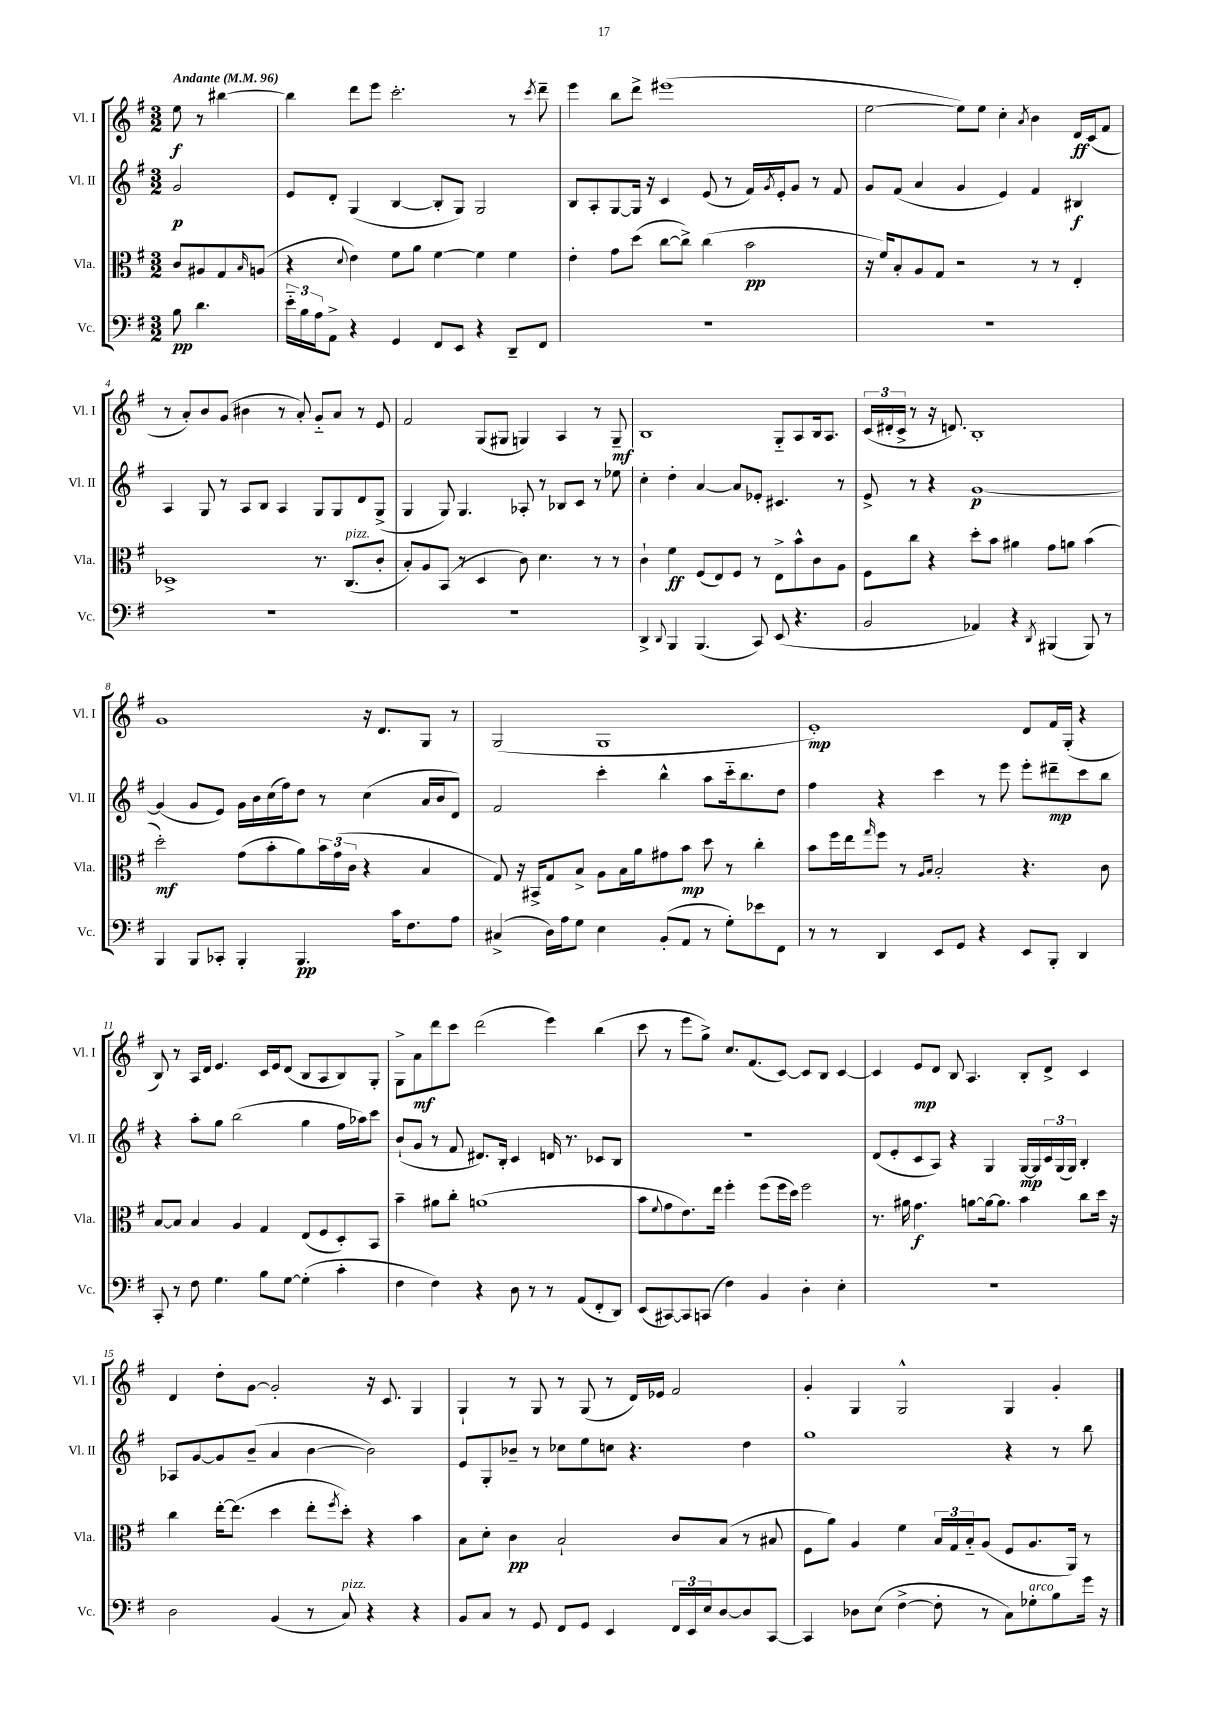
<<
\new StaffGroup <<
\new Staff = "s0" \with { instrumentName = "Vl. I" shortInstrumentName = "Vl. I" } {
    \clef treble \key g \major \numericTimeSignature \time 3/2 \partial 2 \tempo "Andante" 4 = 96
    e''8\f r8 bis''4~ |
    bis''4 d'''8 e'''8 c'''2.-. r8 \acciaccatura { c'''8 } d'''8-- |
    e'''4 b''8 d'''8-> eis'''1( |
    e''2~ e''8) e''8 c''4-. \acciaccatura { a'8 } b'4 d'16\ff c'16( fis'8 |
    r8 a'8-.) b'8 g'8( bis'4 r8 a'8-.) g'8-_ a'8 r8 e'8 |
    fis'2 g8( gis8 g4) a4 r8 g8--\mf |
    b1 g8-_ a8 b16 a8. |
    \tuplet 3/2 { c'16( dis'16-. c'16-> } r8 r16 d'8.) b1-. |
    g'1 r16 d'8. g8 r8 |
    g2( g1 |
    e'1-.\mp) d'8 fis'16 g16-.( r4 |
    b8) r8 a16 d'16 e'4. c'16 e'16 d'8( b8 a8 b8) g8-. |
    g8-> a'8\mf d'''8 c'''8 d'''2( e'''4) b''4( |
    c'''8 r8 e'''8 g''8->) c''8. fis'8.( c'8~) c'8 b8 c'4~ |
    c'4 e'8\mp d'8 b8 a4. b8-. d'8-> c'4 |
    d'4 d''8-. g'8~ g'2-. r16 c'8. g4 |
    g4-! r8 g8 r8 g8( r8 d'16) ees'16 fis'2 |
    g'4-. g4 g2-^ g4 g'4-. \bar "|." |
}
\new Staff = "s1" \with { instrumentName = "Vl. II" shortInstrumentName = "Vl. II" } {
    \clef treble \key g \major \numericTimeSignature \time 3/2 \partial 2
    g'2\p |
    e'8 d'8-. g4( b4~ b8-. g8) g2 |
    b8 a8-. g8~ g16 r16 c'4 e'8( r8 fis'16) \acciaccatura { g'8 } e'16-. g'8 r8 fis'8 |
    g'8 fis'8( a'4 g'4 e'4) fis'4 bis4\f |
    a4 g8 r8 a8 b8 a4 g8 g8 d'8 g8->( |
    g4 g8) g4. aes8-. r8 bes8 c'8 r8 ees''8 |
    c''4-. d''4-. a'4~ a'8 ees'8-. cis'4. r8 |
    e'8-> r8 r4 g'1~\p |
    g'4( g'8 e'8) g'16 b'16 c''16( fis''16) d''8 r8 c''4( a'16 b'16 d'8) |
    fis'2 c'''4-. b''4-^ a''8 c'''16-_ b''8. d''8 |
    fis''4 r4 c'''4 r8 e'''8 e'''8-. dis'''8--\mp c'''8 b''8 |
    r4 a''8-. g''8 b''2( g''4 fis''16 aes''16) c'''8 |
    b'8-!( g'8 r8 fis'8 dis'8.) b16-. c'4 d'16 r8. ces'8 b8 |
    R1. |
    d'8( e'8-. c'8 a8) r4 g4 g16~\mp g16 \tuplet 3/2 { c'16 g16( g16) } b4-. |
    aes8 g'8~ g'8 b'8--( a'4 b'4~ b'2) |
    e'8 g8-. bes'8-- r8 ces''8 e''8 c''8 r4. d''4 |
    g''1 r4 r8 b''8 \bar "|." |
}
\new Staff = "s2" \with { instrumentName = "Vla." shortInstrumentName = "Vla." } {
    \clef alto \key g \major \numericTimeSignature \time 3/2 \partial 2
    c'8 ais8 g8 \grace { b16 } a8( |
    r4 \appoggiatura { d'8 } e'4) fis'8 a'8 fis'4~ fis'4 fis'4 |
    e'4-. g'8 d''8( c''8~ c''8->) c''4( b'2\pp |
    r16 fis'16) b8-. a8 g8 r2 r8 r8 e4-. |
    des1-> r8. c8.^\markup { \italic "pizz." }( c'8-. |
    b8-.) a8 b,8( r8 d4 c'8) d'4. r8 r8 |
    c'4-! fis'4\ff fis8( e8) fis8 r8 e8-> b'8-^ c'8 a8 |
    fis8 c''8 r4 d''8-. b'8 ais'4 g'8 a'8 b'4( |
    d''2-.\mf) g'8( b'8-. a'8) \tuplet 3/2 { b'16 g'16( c'16 } r4 b4 |
    g8) r16 bis,16-> g8 b8-> a8 b16 a'16 gis'8 b'8\mp d''8 r8 c''4-. |
    b'8 fis''16 e''16 \grace { g''16 } fis''8 r8 \grace { a16 b16 } b2-. r4. c'8 |
    b8~ b8 b4 a4 g4 e8( fis8 d8-.) b,8 |
    b'4-- ais'8 c''8-. a'1( |
    b'8 \appoggiatura { fis'8 } g'8 e'8.) e''16 fis''4-. fis''8( fis''16 d''16) fis''2 |
    r8. ais'16 g'4.\f a'8~ a'16~ a'8. b'4 c''8 d''16 r16 |
    c''4 e''16~-. e''8.( d''4 e''8-. \acciaccatura { fis''8 } d''8-.) r4 b'4 |
    b8 d'8-. c'4\pp b2-! c'8 b8( r8 bis8 |
    fis8 a'8) a4 fis'4 \tuplet 3/2 { b16 g16 b16-_ } a8( fis8 a8. a,16) r8 \bar "|." |
}
\new Staff = "s3" \with { instrumentName = "Vc." shortInstrumentName = "Vc." } {
    \clef bass \key g \major \numericTimeSignature \time 3/2 \partial 2
    b8\pp d'4. |
    \tuplet 3/2 { e'16-_ b16 a16 } a,8-> r4 g,4 fis,8 e,8 r4 d,8-- fis,8 |
    R1. |
    R1. |
    R1. |
    R1. |
    d,4-> \appoggiatura { d,8 } b,,4 b,,4.( c,8) e,8( r4. |
    b,2 aes,4) r4 \acciaccatura { d,8 } bis,,4( bis,,8) r8 |
    b,,4 b,,8 ces,8-. b,,4-. b,,4.\pp c'16 fis8. a8 |
    cis4->( d16) a16 g8 e4 b,8-.( a,8 r8 g8-.) ees'8 fis,8 |
    r8 r8 d,4 e,8 g,8 r4 e,8 b,,8-. d,4 |
    c,8-. r8 fis8 g4. b8 g8~ g4-.( c'4-. |
    fis4 fis4) r4 d8 r8 r8 a,8( fis,8-. d,8) |
    e,8( cis,8~) cis,8 c,8( fis4) b,4 d4-. e4-. |
    R1. |
    d2 b,4( r8 c8^\markup { \italic "pizz." }) r4 r4 |
    b,8 c8 r8 g,8 fis,8 g,8 e,4 \tuplet 3/2 { fis,16 e,16 e16 } d8~ d8 c,8~ |
    c,4 des8 e8( fis4~-> fis8-. r8 c8) ges8-.^\markup { \italic "arco" } b8 g'16 r16 \bar "|." |
}
>>
>>
